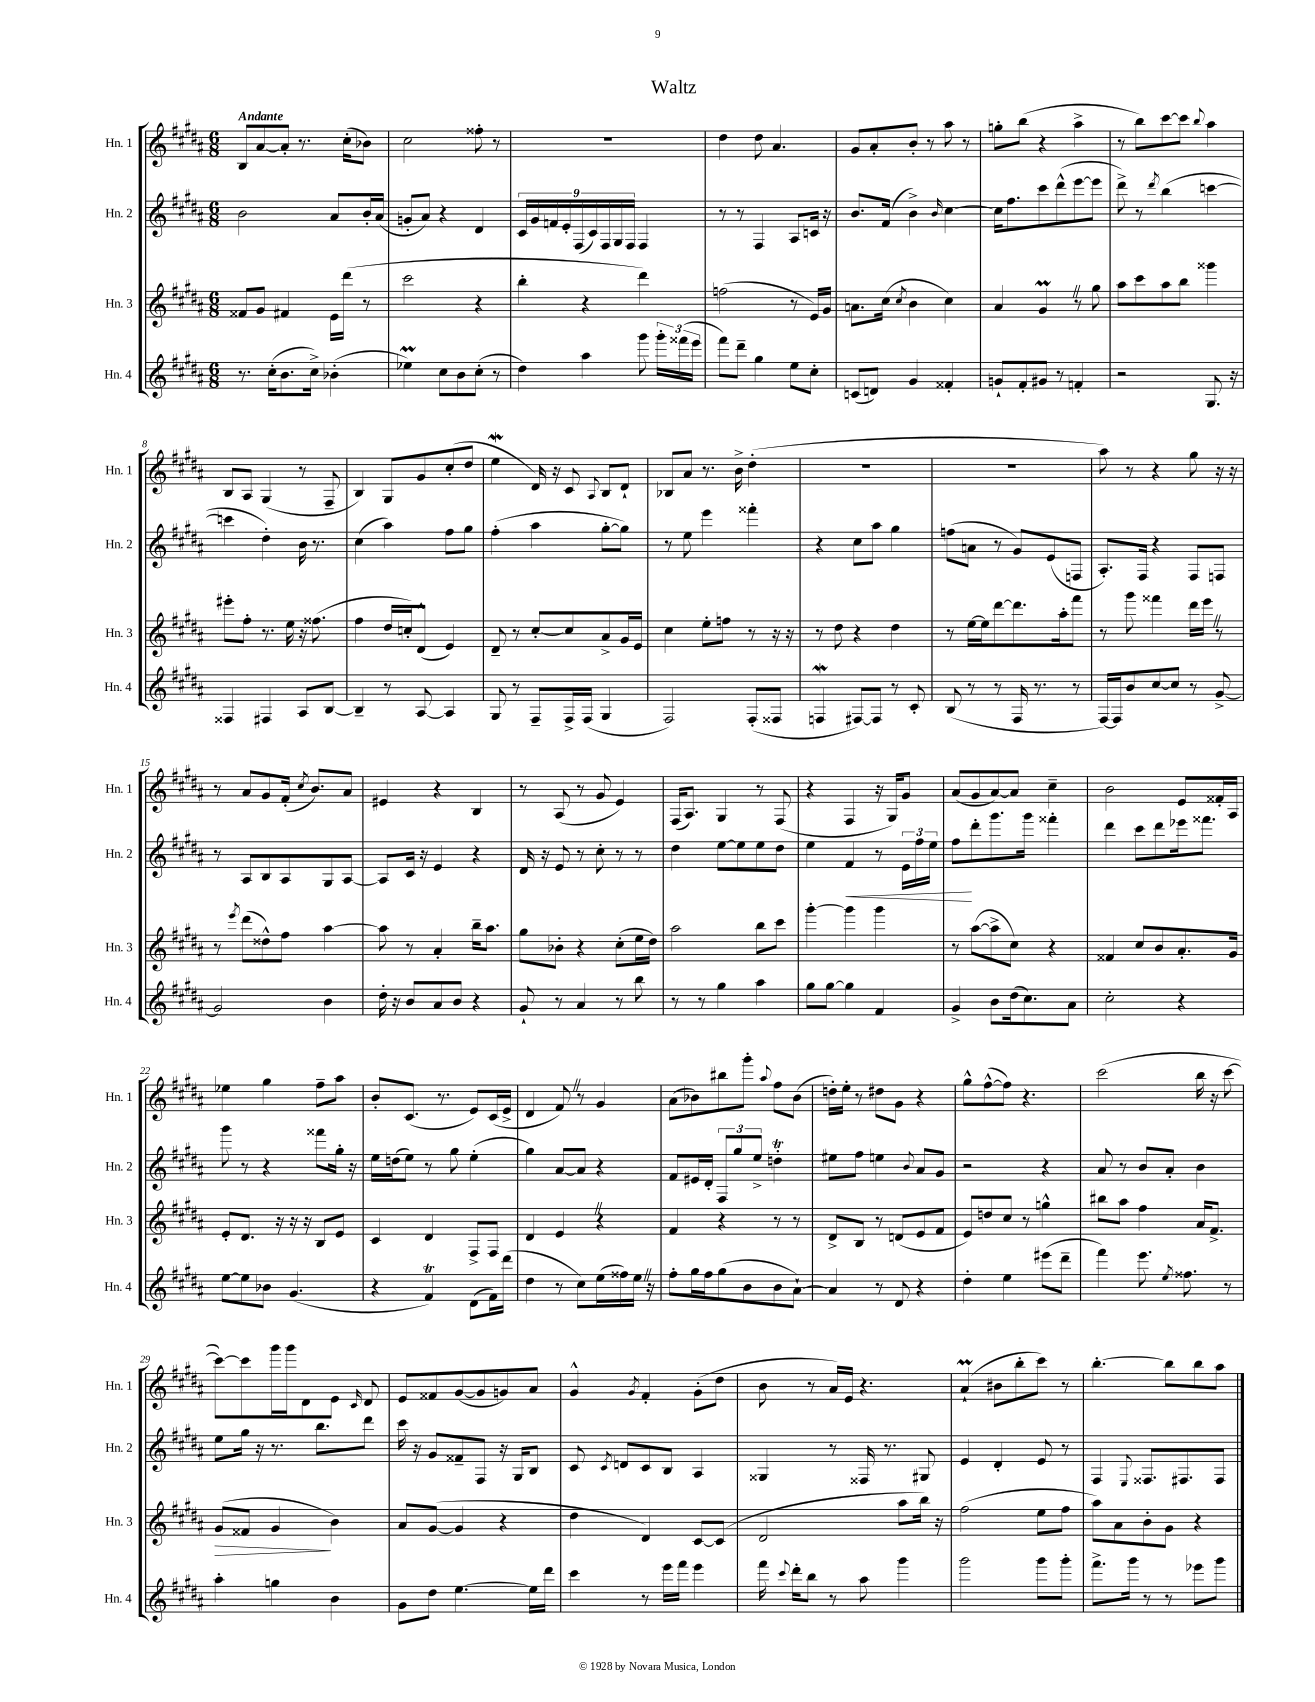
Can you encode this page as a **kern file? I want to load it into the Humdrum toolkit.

**kern	**kern	**kern	**kern
*staff4	*staff3	*staff2	*staff1
*clefG2	*clefG2	*clefG2	*clefG2
*k[f#c#g#d#a#]	*k[f#c#g#d#a#]	*k[f#c#g#d#a#]	*k[f#c#g#d#a#]
*M6/8	*M6/8	*M6/8	*M6/8
8.r	8f##	2b	8B
.	8g#	.	[8a#
(16cc#'	.	.	.
8.b	4f#	.	8a#']
.	.	.	8.r
16cc#^)	.	.	.
(4b-'	16e	8a#	.
.	(16ddd#	.	(16cc#'
.	8r	16b'	8b-)
.	.	(16a#	.
=	=	=	=
4ee-)	2ccc#	8g'	2cc#
.	.	8a#)	.
8cc#	.	4r	.
8b	.	.	.
(8cc#'	4r	4d#	8ff##'
8r	.	.	8r
=	=	=	=
4dd#)	4bb'	18c#	2.r
.	.	18g#	.
.	.	18f	.
.	.	18e'	.
.	.	(18F#	.
4aa#	4r	.	.
.	.	18c#)	.
.	.	18F#	.
.	.	18G#	.
.	.	18F#	.
8ggg#	4ddd#)	4F#	.
24ggg#'	.	.	.
(24fff##	.	.	.
24eee	.	.	.
=	=	=	=
8fff#)	(2ff	8r	4dd#
8ddd#~	.	8r	.
4gg#	.	4F#	8dd#
.	.	.	4.a#
8ee	8r	8A#	.
8cc#'	16e)	16c	.
.	16g#	16r	.
=	=	=	=
(8c	8.a	8.b	8g#
8d)	.	.	8a#'
.	(16cc#	(16f#	.
.	8qcc#	.	.
4g#	4b	4b^)	8b'
.	.	.	8r
.	.	16qqb	.
4f##'	4cc#)	[4cc#	8aa#
.	.	.	8r
=	=	=	=
8g`	4a#	16cc#]	8gg'
.	.	8.ff#	.
8f#'	.	.	(8bb
8g#	4g#	8ccc#	4r
8r	.	(8ddd#^^	.
4f'	8r	[8eee	4aa#^
.	8gg#	8eee]	.
=	=	=	=
2r	8aa#	8ddd#^)	8r
.	8ccc#	8r	8bb)
.	.	8qddd#	.
.	8aa#	(4bb	[8ccc#
.	8bb	.	8ccc#]
.	.	.	8qqbb
8.G#	4ggg##	[4ccc	4aa#
16r	.	.	.
=	=	=	=
4F##	8eee#'	4ccc]	8B
.	8ff#'	.	8A#
4F#	8.r	4dd#')	(4G#
.	16ee	.	.
8A#	16r	16b	8r
.	(8.ff##	8.r	.
[8B	.	.	8F#~
=	=	=	=
4B~]	4ff#	(4cc#	4B)
8r	16dd#	4aa#)	8G#
.	16cc')	.	.
[8A#	(8d#^^	.	8g#
4A#]	4e)	8ff#	(8cc#'
.	.	8gg#	8dd#
=	=	=	=
8G#	8d#~	(4ff#'	4ee
8r	8r	.	.
8F#~	[8cc#'	4aa#	16d#)
.	.	.	16r
16F#^	8cc#]	.	8c#
(16F#	.	.	.
.	.	.	8qqA#
4G#	8a#^	[8gg#'	8B
.	16g#	8gg#])	8d#`
.	16e	.	.
=	=	=	=
2F#)	4cc#	8r	8B-
.	.	8ee	8a#
.	8ee'	4eee	8.r
.	8ff	.	.
.	.	.	16b^
(8F#'	8r	4fff##'	(4dd#'
8F##	16r	.	.
.	16r	.	.
=	=	=	=
4F	8r	4r	2.r
.	8dd#	.	.
[8F#)	4r	8cc#	.
8F#]	.	8aa#	.
8r	4dd#	4gg#	.
8c#'	.	.	.
=	=	=	=
(8B	8r	(8ff	2.r
8r	[16ee	8a	.
.	16ee]	.	.
8r	[8ddd#	8r	.
16F#	8.ddd#]	8g#)	.
8.r	.	.	.
.	.	(8e	.
.	16aa#'	.	.
8r	8fff#	8F	.
=	=	=	=
[16F#)	8r	8.A#')	8aa#)
16F#]	.	.	.
8b	8ggg#	.	8r
.	.	16F#	.
[8cc#	4fff##	4r	4r
8cc#]	.	.	.
8r	16ddd#	8F#	8gg#
.	16eee	.	.
[8g#^	8r	8F	16r
.	.	.	16r
=	=	=	=
2g#]	8r	8r	8r
.	8qeee	.	.
.	(8ddd#	8A#	8a#
.	8dd##^^)	8B	8g#
.	8ff#	8A#	(16f#'
.	.	.	8qcc#
.	.	.	8.b)
4b	[4aa#	8G#	.
.	.	[8A#	8a#
=	=	=	=
16dd#'	8aa#]	8A#]	4e#
16r	.	.	.
8b	8r	16c#	.
.	.	16r	.
8a#	4a#'	4e	4r
8b	.	.	.
4r	16bb~	4r	4B
.	8.aa#	.	.
=	=	=	=
8g#`	8gg#	16d#	8r
.	.	16r	.
8r	8b-'	8e	(8A#
4a#	4r	8r	8r
.	.	8cc#'	8g#
8r	(8cc#'	8r	4e)
8bb	16ee	8r	.
.	16dd#)	.	.
=	=	=	=
8r	2aa#	4dd#	(16F#
.	.	.	8.A#)
8r	.	.	.
4gg#	.	[8ee	4G#
.	.	8ee]	.
4aa#	8bb	8ee	8r
.	8ccc#	8dd#	(8F#
=	=	=	=
8gg#	[4ggg#'	4ee	4r
[8gg#	.	.	.
4gg#]	4ggg#]	4f#	4F#
4f#	4ggg#	8r	16r
.	.	.	16G#)
.	.	24e	8g#
.	.	24ff#	.
.	.	24ee	.
=	=	=	=
4g#^	8r	8ff#	(8a#
.	([8aa#	8ddd#'	8g#
8b	8aa#^]	8.ggg#	[8a#)
(16dd#	8cc#)	.	8a#]
8.cc#)	.	16ggg#	.
.	4r	4fff##'	4cc#~
8a#	.	.	.
=	=	=	=
2cc#'	4f##	4ddd#	2b
.	8cc#	8ccc#	.
.	8b	8ddd#	.
4r	8.a#'	16eee-	8e
.	.	8.fff##	.
.	.	.	16f##'
.	16g#	.	16A#
=	=	=	=
[8ee	8e'	8ggg#	4ee-
8ee]	8.d#	8r	.
8b-	.	4r	4gg#
.	16r	.	.
(4.g#	16r	.	.
.	16r	.	.
.	8B	8fff##	8ff#~
.	8e	16gg#'	8aa#
.	.	16r	.
=	=	=	=
4r	4c#	16ee	8b'
.	.	(16dd	.
.	.	8ee)	(8.c#
4f#)	4d#	8r	.
.	.	.	8.r
.	.	8gg#	.
(8d#	8F#^	(4ee'	8e)
16f#)	8F#	.	(16c#
(16ddd#	.	.	16e^
=	=	=	=
4dd#	4d#	4gg#)	4d#
8r	4e	[8a#	8f#)
8cc#)	.	8a#]	8r
(16ee	4r	4r	4g#
16ff##)	.	.	.
16ee	.	.	.
16r	.	.	.
=	=	=	=
8ff#'	4f#	8f#	(8a#
16gg#	.	16e#	8b-)
16ff#	.	16d#'	.
(8gg#	4r	12F#	8bb#
.	.	12gg#	.
8b	.	.	8ggg#'
.	.	12ee^	.
.	.	.	8qqaa#
8b	8r	4dd'	8ff#
[8a#`)	8r	.	(8b-
=	=	=	=
4a#]	8d#^	8ee#	16dd')
.	.	.	16ee'
.	8B	8ff#	8r
8r	8r	4ee	8dd#
8d#	(8d	.	8g#
.	.	8qqb	.
4r	8e	8a#	4r
.	8f#	8g#	.
=	=	=	=
4dd#'	8e)	2r	8gg#^^
.	8dd	.	([8ff#^^
4ee	8cc#	.	8ff#])
.	8r	.	4.r
(8eee#	4gg^^	4r	.
8ddd#~	.	.	.
=	=	=	=
4fff#)	8bb#	8a#	(2ccc#
.	8aa#	8r	.
8.eee	4ff#	8b	.
.	.	8a#'	.
8qee	.	.	.
8.ff##	.	.	.
.	16a#	4b	16bb
.	8.f#^	.	16r
8r	.	.	[8ccc#
=	=	=	=
4aa#'	(8g#	8ee	8ccc#_)
.	8f##	16gg#	8ccc#]
.	.	16r	.
4gg	4g#	8.r	16ggg#
.	.	.	16ggg#
.	.	.	8d#
.	.	8.bb	.
4b	4b)	.	8e
.	.	.	16qqc#
.	.	8ddd#	8d#
=	=	=	=
8g#	8a#	16ccc#	8e
.	.	16r	.
8dd#	([8g#	8g#	8f##
[4.ee	4g#]	8f##~	([8g#
.	.	8F#	8g#]
.	4r	16r	8g)
.	.	16G#	.
16ee]	.	8B	8a#
16ddd#	.	.	.
=	=	=	=
4ccc#	4dd#	8c#	4g#^^
.	.	8qc#	.
.	.	8d	.
.	.	.	8qg#
8r	4d#)	8c#	4f#'
16eee	.	8B	.
16fff#	.	.	.
4eee	[8c#	4A#	(8g#'
.	(8c#]	.	8dd#
=	=	=	=
16fff#	2d#	4G##	8b
8qqccc#	.	.	.
16ddd#'	.	.	.
8bb	.	.	8r
8r	.	8r	16a#)
.	.	.	16e
8aa#	.	16F##	4.r
.	.	8.r	.
4ggg#	8aa#	.	.
.	16bb)	8G#	.
.	16r	.	.
=	=	=	=
2ggg#	(2ff#	4e	(4a#`
.	.	4d#'	8b#
.	.	.	8bb'
8ggg#	8ee	8e	8ccc#)
8ggg#'	8ff#	8r	8r
=	=	=	=
8.fff#^	8aa#)	4F#	[4.bb'
.	8a#	.	.
16ggg#	.	.	.
.	.	8qqE	.
8r	8b'	8.F##	.
8r	8g#	.	8bb]
.	.	8.F#	.
8eee-	4r	.	8bb
8ggg#	.	8F#	8aa#
==	==	==	==
*-	*-	*-	*-
